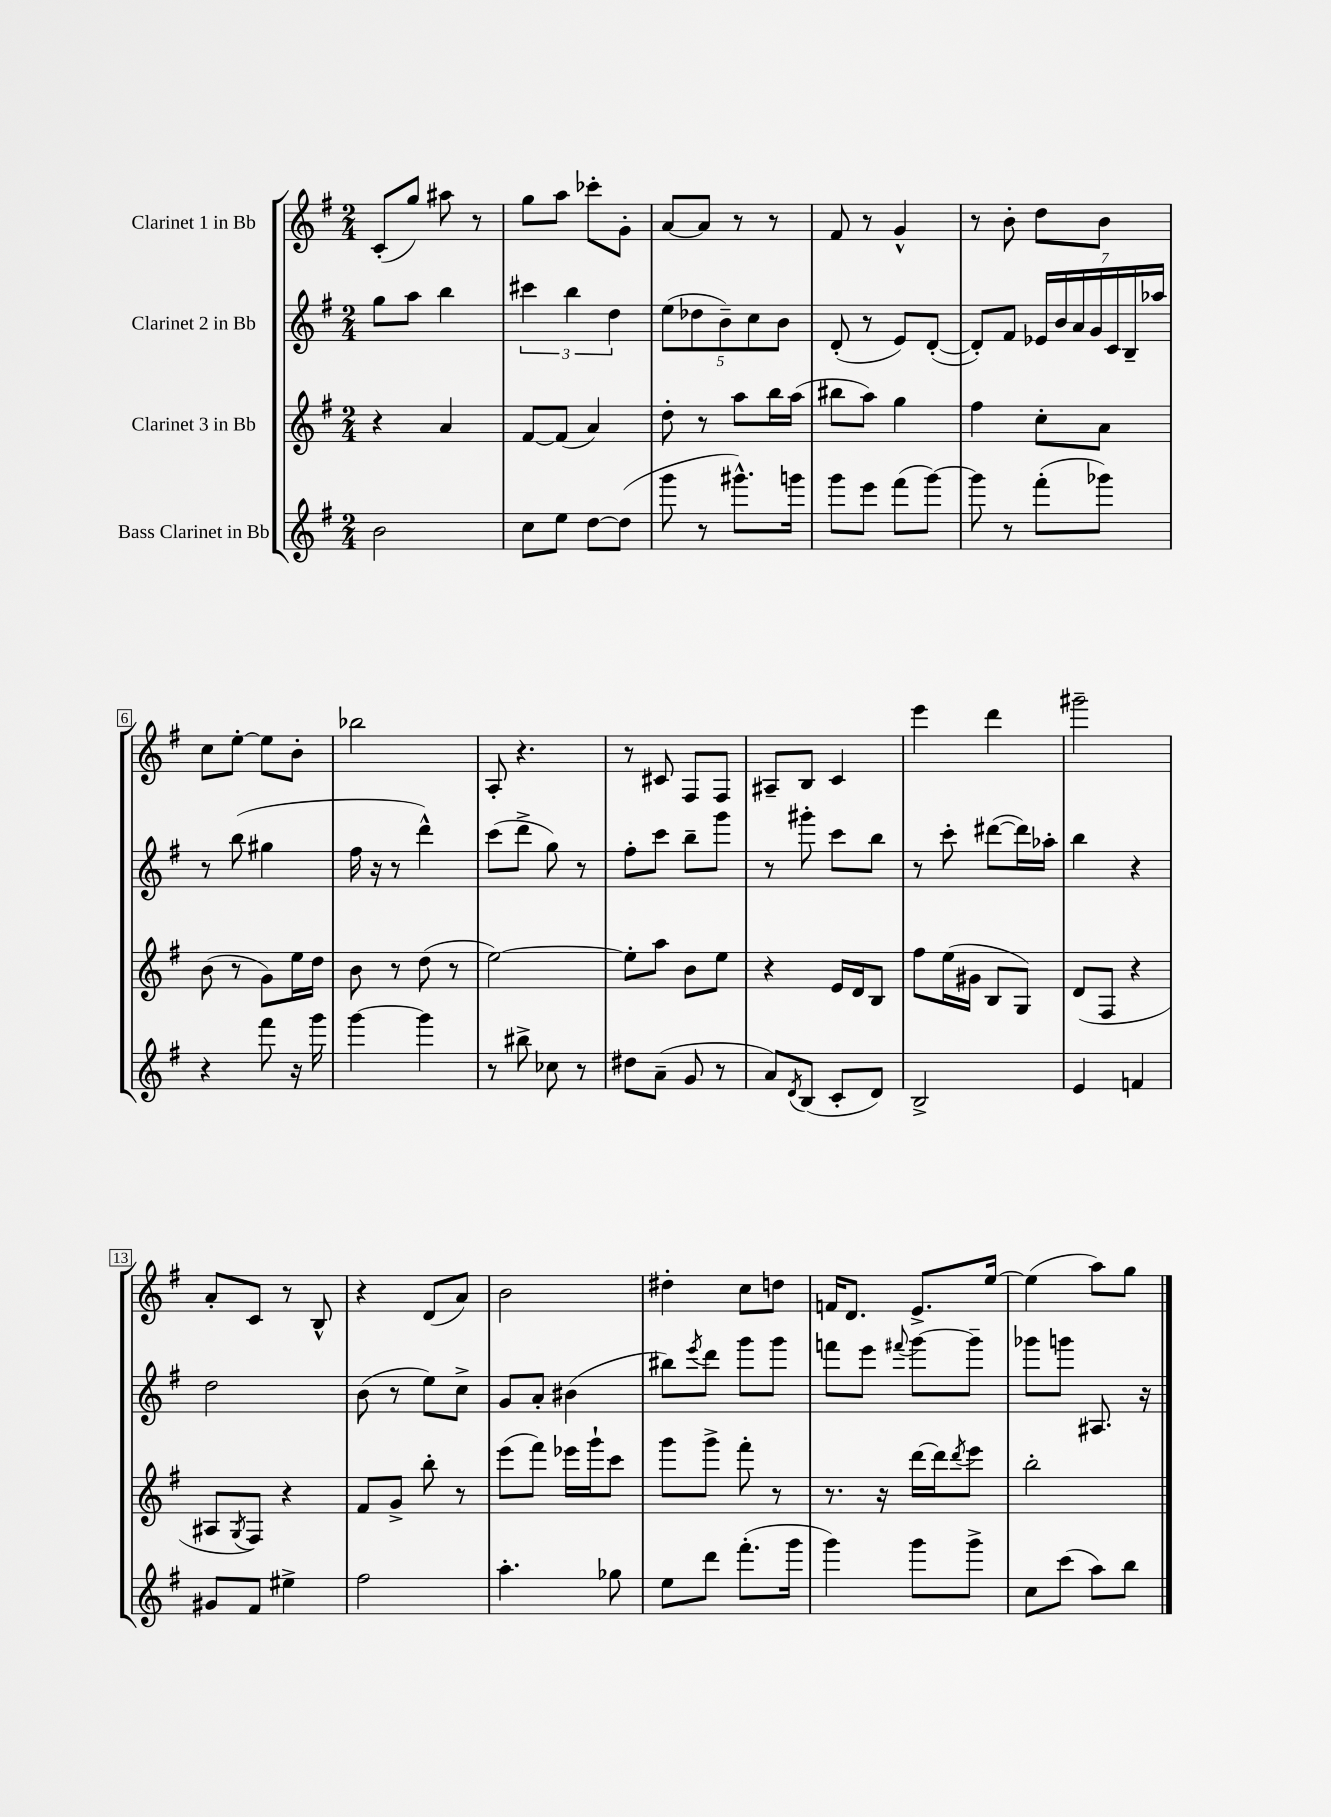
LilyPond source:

<<
\new StaffGroup <<
\new Staff = "s0" \with { instrumentName = "Clarinet 1 in Bb" } {
    \clef treble \key g \major \numericTimeSignature \time 2/4
    c'8-.( g''8) ais''8 r8 |
    g''8 a''8 ces'''8-. g'8-. |
    a'8~ a'8 r8 r8 |
    fis'8 r8 g'4-^ |
    r8 b'8-. d''8 b'8 |
    c''8 e''8~-. e''8 b'8-. |
    bes''2 |
    a8-. r4. |
    r8 cis'8 fis8 fis8 |
    ais8-- b8 c'4 |
    e'''4 d'''4 |
    gis'''2-- |
    a'8-. c'8 r8 b8-^ |
    r4 d'8( a'8) |
    b'2 |
    dis''4-. c''8 d''8 |
    f'16 d'8. e'8.-> e''16~ |
    e''4( a''8) g''8 \bar "|." |
}
\new Staff = "s1" \with { instrumentName = "Clarinet 2 in Bb" } {
    \clef treble \key g \major \numericTimeSignature \time 2/4
    g''8 a''8 b''4 |
    \tuplet 3/2 { cis'''4 b''4 d''4 } |
    \tuplet 5/4 { e''8( des''8 b'8--) c''8 b'8 } |
    d'8-.( r8 e'8) d'8~-.( |
    d'8-.) fis'8 \tuplet 7/4 { ees'16 b'16 a'16 g'16 c'16 b16-- aes''16 } |
    r8 b''8( gis''4 |
    fis''16 r16 r8 d'''4-^) |
    c'''8( d'''8-> g''8) r8 |
    fis''8-. c'''8 b''8-- g'''8 |
    r8 gis'''8-. c'''8 b''8 |
    r8 c'''8-. dis'''8~( dis'''16) aes''16-. |
    b''4 r4 |
    d''2 |
    b'8( r8 e''8) c''8-> |
    g'8 a'8-. bis'4( |
    bis''8) \acciaccatura { e'''8 } d'''8 g'''8 g'''8 |
    f'''8 e'''8 \appoggiatura { fis'''8 } g'''8~ g'''8-- |
    ges'''8 g'''8 ais8. r16 \bar "|." |
}
\new Staff = "s2" \with { instrumentName = "Clarinet 3 in Bb" } {
    \clef treble \key g \major \numericTimeSignature \time 2/4
    r4 a'4 |
    fis'8~ fis'8( a'4) |
    d''8-. r8 a''8 b''16 a''16( |
    bis''8 a''8) g''4 |
    fis''4 c''8-. a'8 |
    b'8( r8 g'8) e''16 d''16 |
    b'8 r8 d''8( r8 |
    e''2~) |
    e''8-. a''8 b'8 e''8 |
    r4 e'16 d'16 b8 |
    fis''8 e''16( gis'16 b8 g8) |
    d'8( fis8 r4 |
    ais8 \acciaccatura { g8 } fis8) r4 |
    fis'8 g'8-> b''8-. r8 |
    e'''8( fis'''8) ees'''16 g'''16-! c'''8 |
    g'''8 g'''8-> fis'''8-. r8 |
    r8. r16 d'''16~ d'''16 \acciaccatura { d'''8 } e'''8 |
    b''2-. \bar "|." |
}
\new Staff = "s3" \with { instrumentName = "Bass Clarinet in Bb" } {
    \clef treble \key g \major \numericTimeSignature \time 2/4
    b'2 |
    c''8 e''8 d''8~ d''8( |
    g'''8 r8 gis'''8.-^) g'''16 |
    g'''8 e'''8 fis'''8( g'''8~) |
    g'''8 r8 fis'''8-.( ges'''8) |
    r4 fis'''8 r16 g'''16 |
    g'''4~ g'''4 |
    r8 bis''8-> ces''8 r8 |
    dis''8 a'8--( g'8 r8 |
    a'8) \acciaccatura { d'8 } b8( c'8-. d'8) |
    b2-> |
    e'4 f'4 |
    gis'8 fis'8 eis''4-> |
    fis''2 |
    a''4.-. ges''8 |
    e''8 d'''8 fis'''8.-.( g'''16 |
    g'''4) g'''8 g'''8-> |
    c''8 c'''8( a''8) b''8 \bar "|." |
}
>>
>>
\layout { \context { \Score \override BarNumber.stencil = #(make-stencil-boxer 0.1 0.3 ly:text-interface::print) } }
